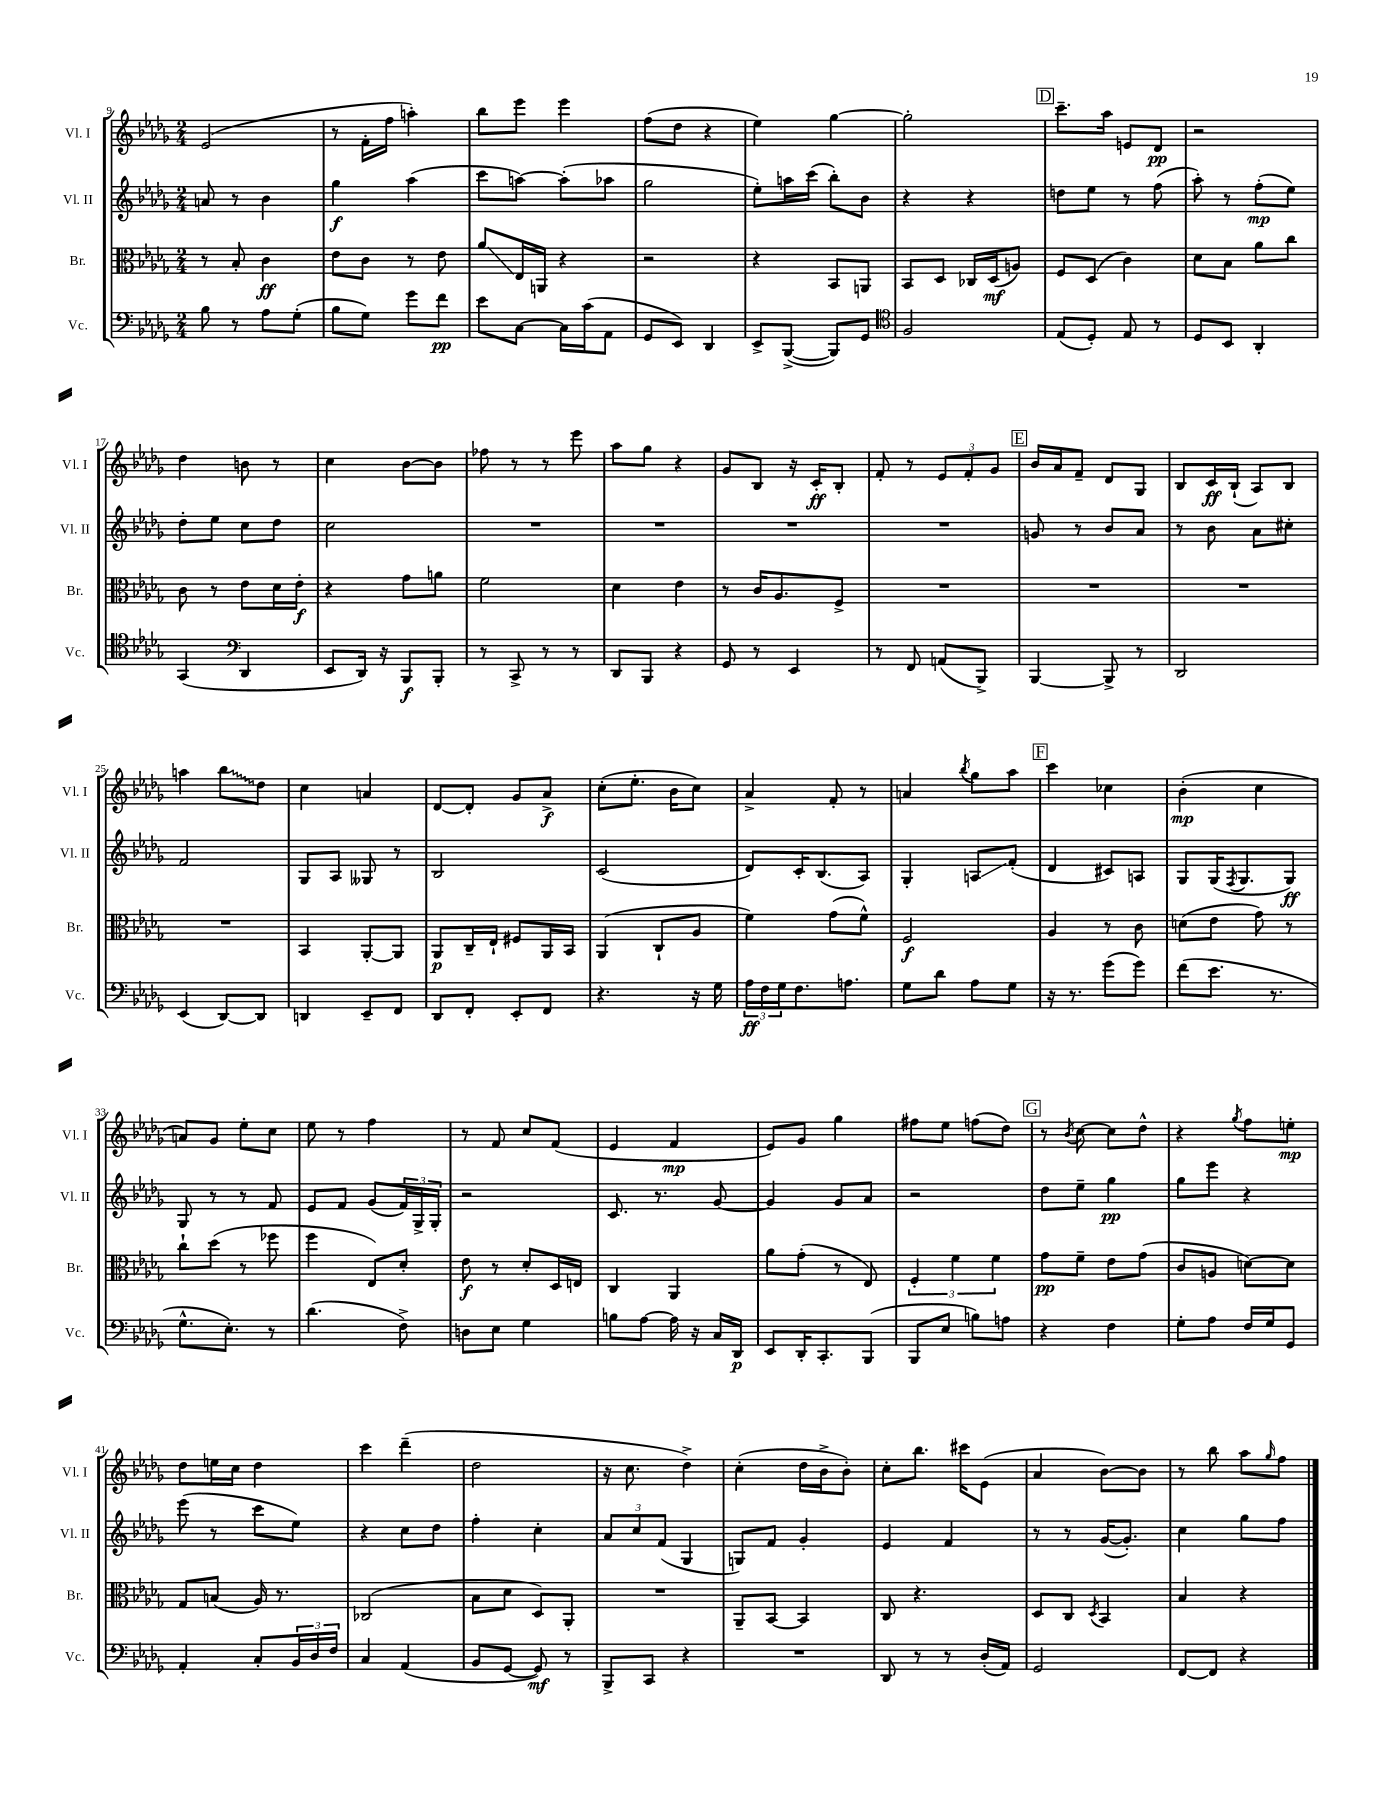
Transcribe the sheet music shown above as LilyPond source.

<<
\new StaffGroup <<
\new Staff = "s0" \with { instrumentName = "Vl. I" shortInstrumentName = "Vl. I" } {
    \clef treble \key des \major \numericTimeSignature \time 2/4
    ees'2( |
    r8 f'16-. f''16 a''4-.) |
    bes''8 ees'''8 ees'''4 |
    f''8( des''8 r4 |
    ees''4) ges''4~ |
    ges''2-. |
    \mark \markup { \box "D" } c'''8.-- aes''16 e'8 des'8\pp |
    r2 |
    des''4 b'8 r8 |
    c''4 bes'8~ bes'8 |
    fes''8 r8 r8 ees'''8 |
    aes''8 ges''8 r4 |
    ges'8 bes8 r16 c'16-.\ff bes8-. |
    f'8-. r8 \tuplet 3/2 { ees'8 f'8-. ges'8 } |
    \mark \markup { \box "E" } bes'16 aes'16 f'8-- des'8 ges8 |
    bes8 c'16\ff bes16-!( aes8) bes8 |
    a''4 \once \override Glissando.style = #'zigzag bes''8\glissando des''8 |
    c''4 a'4 |
    des'8~ des'8-. ges'8 aes'8->\f |
    c''8-.( ees''8.-. bes'16 c''8) |
    aes'4-> f'8-. r8 |
    a'4 \acciaccatura { bes''8 } ges''8 aes''8 |
    \mark \markup { \box "F" } c'''4 ces''4 |
    bes'4-.\mp( c''4 |
    a'8) ges'8 ees''8-. c''8 |
    ees''8 r8 f''4 |
    r8 f'8 c''8 f'8( |
    ees'4 f'4\mp |
    ees'8) ges'8 ges''4 |
    fis''8 ees''8 f''8( des''8) |
    \mark \markup { \box "G" } r8 \acciaccatura { bes'8 } c''8~ c''8 des''8-^ |
    r4 \acciaccatura { ges''8 } f''8 e''8-.\mp |
    des''8 e''16 c''16 des''4 |
    c'''4 des'''4--( |
    des''2 |
    r16 c''8. des''4->) |
    c''4-.( des''16 bes'16-> bes'8-.) |
    c''8-. bes''8. cis'''16 ees'8( |
    aes'4 bes'8~) bes'8 |
    r8 bes''8 aes''8 \grace { ges''16 } f''8 \bar "|." |
}
\new Staff = "s1" \with { instrumentName = "Vl. II" shortInstrumentName = "Vl. II" } {
    \clef treble \key des \major \numericTimeSignature \time 2/4
    a'8 r8 bes'4 |
    ges''4\f aes''4( |
    c'''8 a''8~) a''8-.( aes''8 |
    ges''2 |
    ees''8-.) a''16 c'''16( bes''8-.) bes'8 |
    r4 r4 |
    \mark \markup { \box "D" } d''8 ees''8 r8 f''8( |
    aes''8-.) r8 f''8-.\mp( ees''8) |
    des''8-. ees''8 c''8 des''8 |
    c''2 |
    R2 |
    R2 |
    R2 |
    R2 |
    \mark \markup { \box "E" } g'8 r8 bes'8 aes'8 |
    r8 bes'8 aes'8 cis''8-. |
    f'2 |
    ges8 aes8 geses8 r8 |
    bes2 |
    c'2( |
    des'8) c'16-. bes8.( aes8) |
    ges4-. a8\glissando f'8-.( |
    \mark \markup { \box "F" } des'4 cis'8) a8 |
    ges8 ges16( \acciaccatura { f8 } ges8. ges8\ff) |
    ges8 r8 r8 f'8 |
    ees'8 f'8 ges'8( \tuplet 3/2 { f'16) ges16-> ges16-. } |
    r2 |
    c'8. r8. ges'8~ |
    ges'4 ges'8 aes'8 |
    r2 |
    \mark \markup { \box "G" } des''8 ees''8-- ges''4\pp |
    ges''8 ees'''8 r4 |
    ees'''8( r8 c'''8 ees''8) |
    r4 c''8 des''8 |
    f''4-. c''4-. |
    \tuplet 3/2 { aes'8 c''8 f'8( } ges4 |
    g8) f'8 ges'4-. |
    ees'4 f'4 |
    r8 r8 ges'16~( ges'8.-.) |
    c''4 ges''8 f''8 \bar "|." |
}
\new Staff = "s2" \with { instrumentName = "Br." shortInstrumentName = "Br." } {
    \clef alto \key des \major \numericTimeSignature \time 2/4
    r8 bes8-. c'4\ff |
    ees'8 c'8 r8 ees'8 |
    aes'8\glissando ees16 a,16 r4 |
    r2 |
    r4 bes,8 a,8 |
    bes,8 des8 ces16 des16\mf( a8) |
    \mark \markup { \box "D" } f8 des8( c'4) |
    des'8 bes8 aes'8 c''8 |
    c'8 r8 ees'8 des'16 ees'16-.\f |
    r4 ges'8 a'8 |
    f'2 |
    des'4 ees'4 |
    r8 c'16 aes8. f8-> |
    R2 |
    \mark \markup { \box "E" } R2 |
    R2 |
    R2 |
    bes,4 aes,8~-. aes,8 |
    aes,8\p c16-- ees16-! fis8 aes,16 bes,16 |
    aes,4( c8-! aes8 |
    f'4) ges'8( f'8-^) |
    f2\f |
    \mark \markup { \box "F" } aes4 r8 c'8 |
    d'8( ees'8 ges'8) r8 |
    c''8-! des''8( r8 fes''8 |
    f''4 ees8) des'8-. |
    ees'8\f r8 des'8-. des16 e16 |
    c4 aes,4 |
    aes'8 ges'8-.( r8 ees8) |
    \tuplet 3/2 { f4-. f'4 f'4 } |
    \mark \markup { \box "G" } ges'8\pp f'8-- ees'8 ges'8( |
    c'8 a8 d'8~) d'8 |
    ges8 b8( aes16) r8. |
    ces2( |
    bes8 des'8 des8) aes,8-. |
    R2 |
    aes,8-- bes,8~ bes,4 |
    c8 r4. |
    des8 c8 \acciaccatura { des8 } bes,4 |
    bes4 r4 \bar "|." |
}
\new Staff = "s3" \with { instrumentName = "Vc." shortInstrumentName = "Vc." } {
    \clef bass \key des \major \numericTimeSignature \time 2/4
    bes8 r8 aes8 ges8-.( |
    bes8 ges8) ges'8 f'8\pp |
    ees'8 c8~ c16 c'16( aes,8 |
    ges,8 ees,8) des,4 |
    ees,8-> bes,,8~->( bes,,8) ges,8 |
    \clef tenor f2 |
    \mark \markup { \box "D" } ees8( des8-.) ees8 r8 |
    des8 bes,8 aes,4-. |
    ges,4( \clef bass des,4 |
    ees,8 des,16) r16 bes,,8\f bes,,8-. |
    r8 c,8-> r8 r8 |
    des,8 bes,,8 r4 |
    ges,8 r8 ees,4 |
    r8 f,8 a,8( bes,,8->) |
    \mark \markup { \box "E" } bes,,4~ bes,,8-> r8 |
    des,2 |
    ees,4( des,8~) des,8 |
    d,4 ees,8-- f,8 |
    des,8 f,8-. ees,8-. f,8 |
    r4. r16 ges16 |
    \tuplet 3/2 { aes16\ff f16 ges16 } f8. a8. |
    ges8 des'8 aes8 ges8 |
    \mark \markup { \box "F" } r16 r8. ges'8( ges'8) |
    f'8( ees'8. r8. |
    ges8.-^ ees8.-.) r8 |
    des'4.( f8->) |
    d8 ees8 ges4 |
    b8 aes8~ aes16 r16 c16 des,16\p |
    ees,8 des,16-. c,8.-. bes,,8( |
    bes,,8 ees8 b8) a8 |
    \mark \markup { \box "G" } r4 f4 |
    ges8-. aes8 f16 ges16 ges,8 |
    aes,4-. c8-. \tuplet 3/2 { bes,16 des16 f16 } |
    c4 aes,4( |
    bes,8 ges,8~ ges,8\mf) r8 |
    bes,,8-> c,8 r4 |
    R2 |
    des,8 r8 r8 des16-.( aes,16) |
    ges,2 |
    f,8~ f,8 r4 \bar "|." |
}
>>
>>
\layout { \context { \Score currentBarNumber = #9 } }
